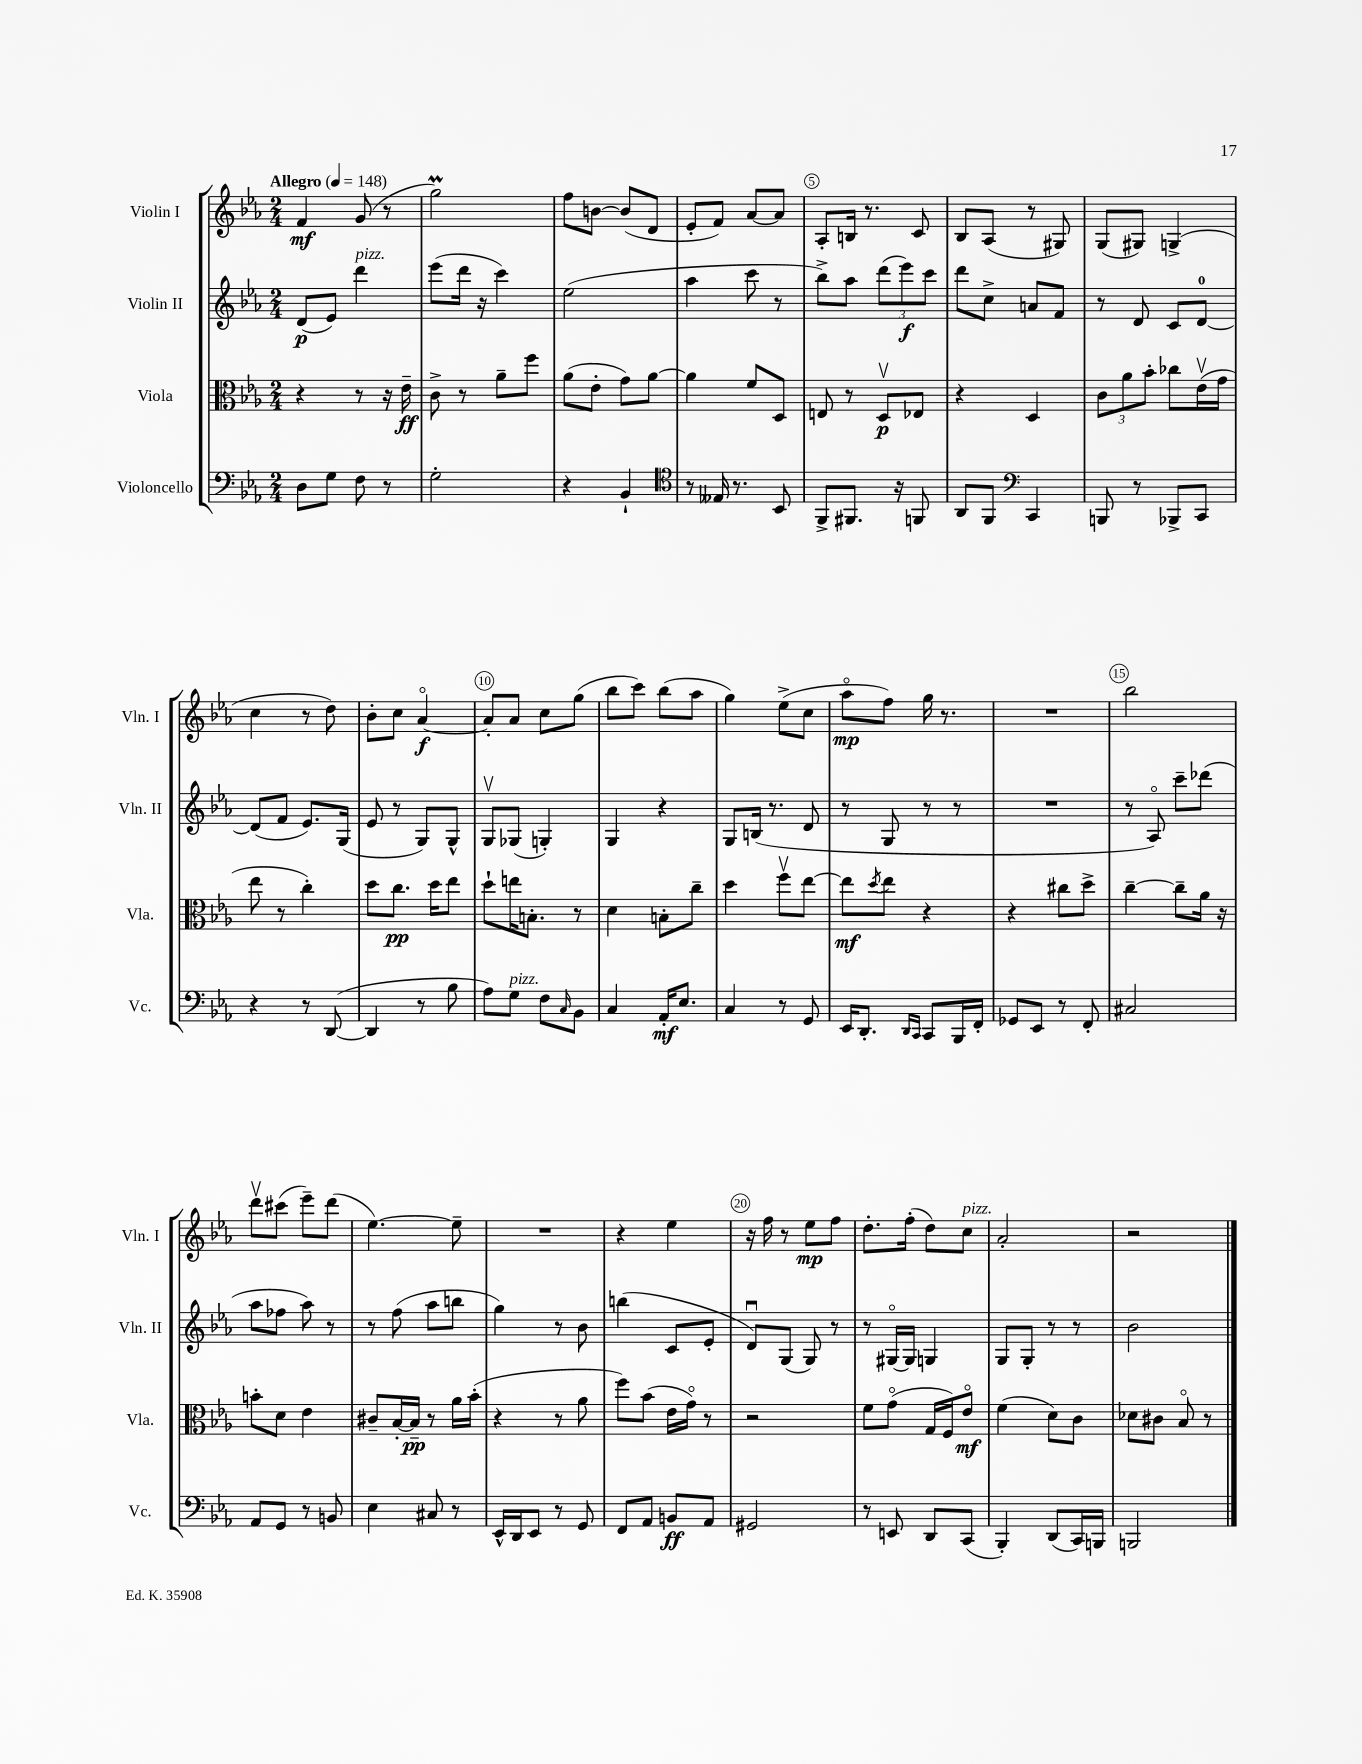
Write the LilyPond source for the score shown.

<<
\new StaffGroup <<
\new Staff = "s0" \with { instrumentName = "Violin I" shortInstrumentName = "Vln. I" } {
    \clef treble \key ees \major \numericTimeSignature \time 2/4 \tempo "Allegro" 4 = 148
    f'4\mf g'8( r8 |
    g''2\prall) |
    f''8 b'8~ b'8( d'8 |
    ees'8-. f'8) aes'8~ aes'8 |
    aes8-. b16 r8. c'8 |
    bes8 aes8( r8 gis8) |
    g8( gis8) g4->( |
    c''4 r8 d''8) |
    bes'8-. c''8 aes'4~\flageolet\f |
    aes'8-. aes'8 c''8 g''8( |
    bes''8 c'''8) bes''8( aes''8 |
    g''4) ees''8->( c''8 |
    aes''8\flageolet\mp f''8) g''16 r8. |
    R2 |
    bes''2 |
    d'''8\upbow cis'''8( ees'''8--) d'''8( |
    ees''4.~) ees''8-- |
    R2 |
    r4 ees''4 |
    r16 f''16 r8 ees''8\mp f''8 |
    d''8.-. f''16-.( d''8) c''8^\markup { \italic "pizz." } |
    aes'2-. |
    r2 \bar "|." |
}
\new Staff = "s1" \with { instrumentName = "Violin II" shortInstrumentName = "Vln. II" } {
    \clef treble \key ees \major \numericTimeSignature \time 2/4
    d'8\p( ees'8) d'''4^\markup { \italic "pizz." } |
    ees'''8( d'''16 r16 c'''4) |
    ees''2( |
    aes''4 c'''8 r8 |
    bes''8->) aes''8 \tuplet 3/2 { d'''8( ees'''8\f) c'''8 } |
    d'''8 c''8-> a'8 f'8 |
    r8 d'8 c'8 d'8-0~ |
    d'8( f'8 ees'8.) g16( |
    ees'8 r8 g8) g8-^ |
    g8\upbow ges8( g4-.) |
    g4 r4 |
    g8 b16( r8. d'8 |
    r8 g8 r8 r8 |
    R2 |
    r8 aes8\flageolet) c'''8-- des'''8( |
    aes''8 fes''8 aes''8) r8 |
    r8 f''8( aes''8 b''8 |
    g''4) r8 bes'8 |
    b''4( c'8 ees'8-. |
    d'8\downbow) g8( g8) r8 |
    r8 gis16~\flageolet gis16 g4 |
    g8 g8-. r8 r8 |
    bes'2 \bar "|." |
}
\new Staff = "s2" \with { instrumentName = "Viola" shortInstrumentName = "Vla." } {
    \clef alto \key ees \major \numericTimeSignature \time 2/4
    r4 r8 r16 ees'16--\ff |
    c'8-> r8 aes'8-- f''8 |
    aes'8( ees'8-. g'8) aes'8~ |
    aes'4 f'8 d8 |
    e8 r8 d8\upbow\p ees8 |
    r4 d4 |
    \tuplet 3/2 { c'8 aes'8 bes'8-. } ces''8 ees'16\upbow( g'16 |
    ees''8 r8 c''4-.) |
    d''8 c''8.\pp d''16 ees''8 |
    d''8-! e''16 b8.-. r8 |
    d'4 b8-. c''8-- |
    d''4 f''8\upbow ees''8~ |
    ees''8\mf \acciaccatura { d''8 } ees''8 r4 |
    r4 cis''8 d''8-> |
    c''4~-- c''8-- aes'16 r16 |
    b'8-. d'8 ees'4 |
    cis'8-- bes16~-. bes16--\pp r8 aes'16 bes'16-.( |
    r4 r8 aes'8 |
    f''8) bes'8( ees'16 g'16\flageolet) r8 |
    r2 |
    f'8 g'8\flageolet( g16 f16) ees'8\flageolet\mf |
    f'4( d'8) c'8 |
    des'8 cis'8 bes8\flageolet r8 \bar "|." |
}
\new Staff = "s3" \with { instrumentName = "Violoncello" shortInstrumentName = "Vc." } {
    \clef bass \key ees \major \numericTimeSignature \time 2/4
    d8 g8 f8 r8 |
    g2-. |
    r4 bes,4-! |
    \clef tenor r8 eeses16 r8. bes,8 |
    f,8-> fis,8. r16 f,8 |
    aes,8 f,8 \clef bass c,4 |
    b,,8 r8 bes,,8-> c,8 |
    r4 r8 d,8~( |
    d,4 r8 bes8 |
    aes8) g8^\markup { \italic "pizz." } f8 \grace { c16 } bes,8 |
    c4 aes,16-.\mf ees8. |
    c4 r8 g,8 |
    ees,16 d,8.-. \grace { d,16 c,16 } c,8 bes,,16 f,16-. |
    ges,8 ees,8 r8 f,8-. |
    cis2 |
    aes,8 g,8 r8 b,8 |
    ees4 cis8 r8 |
    ees,16-^ d,16 ees,8 r8 g,8 |
    f,8 aes,8 b,8\ff aes,8 |
    gis,2 |
    r8 e,8 d,8 c,8( |
    bes,,4-.) d,8( c,16) b,,16 |
    b,,2 \bar "|." |
}
>>
>>
\layout { \context { \Score \override BarNumber.break-visibility = ##(#f #t #t) barNumberVisibility = #(every-nth-bar-number-visible 5) \override BarNumber.stencil = #(make-stencil-circler 0.1 0.3 ly:text-interface::print) } }
